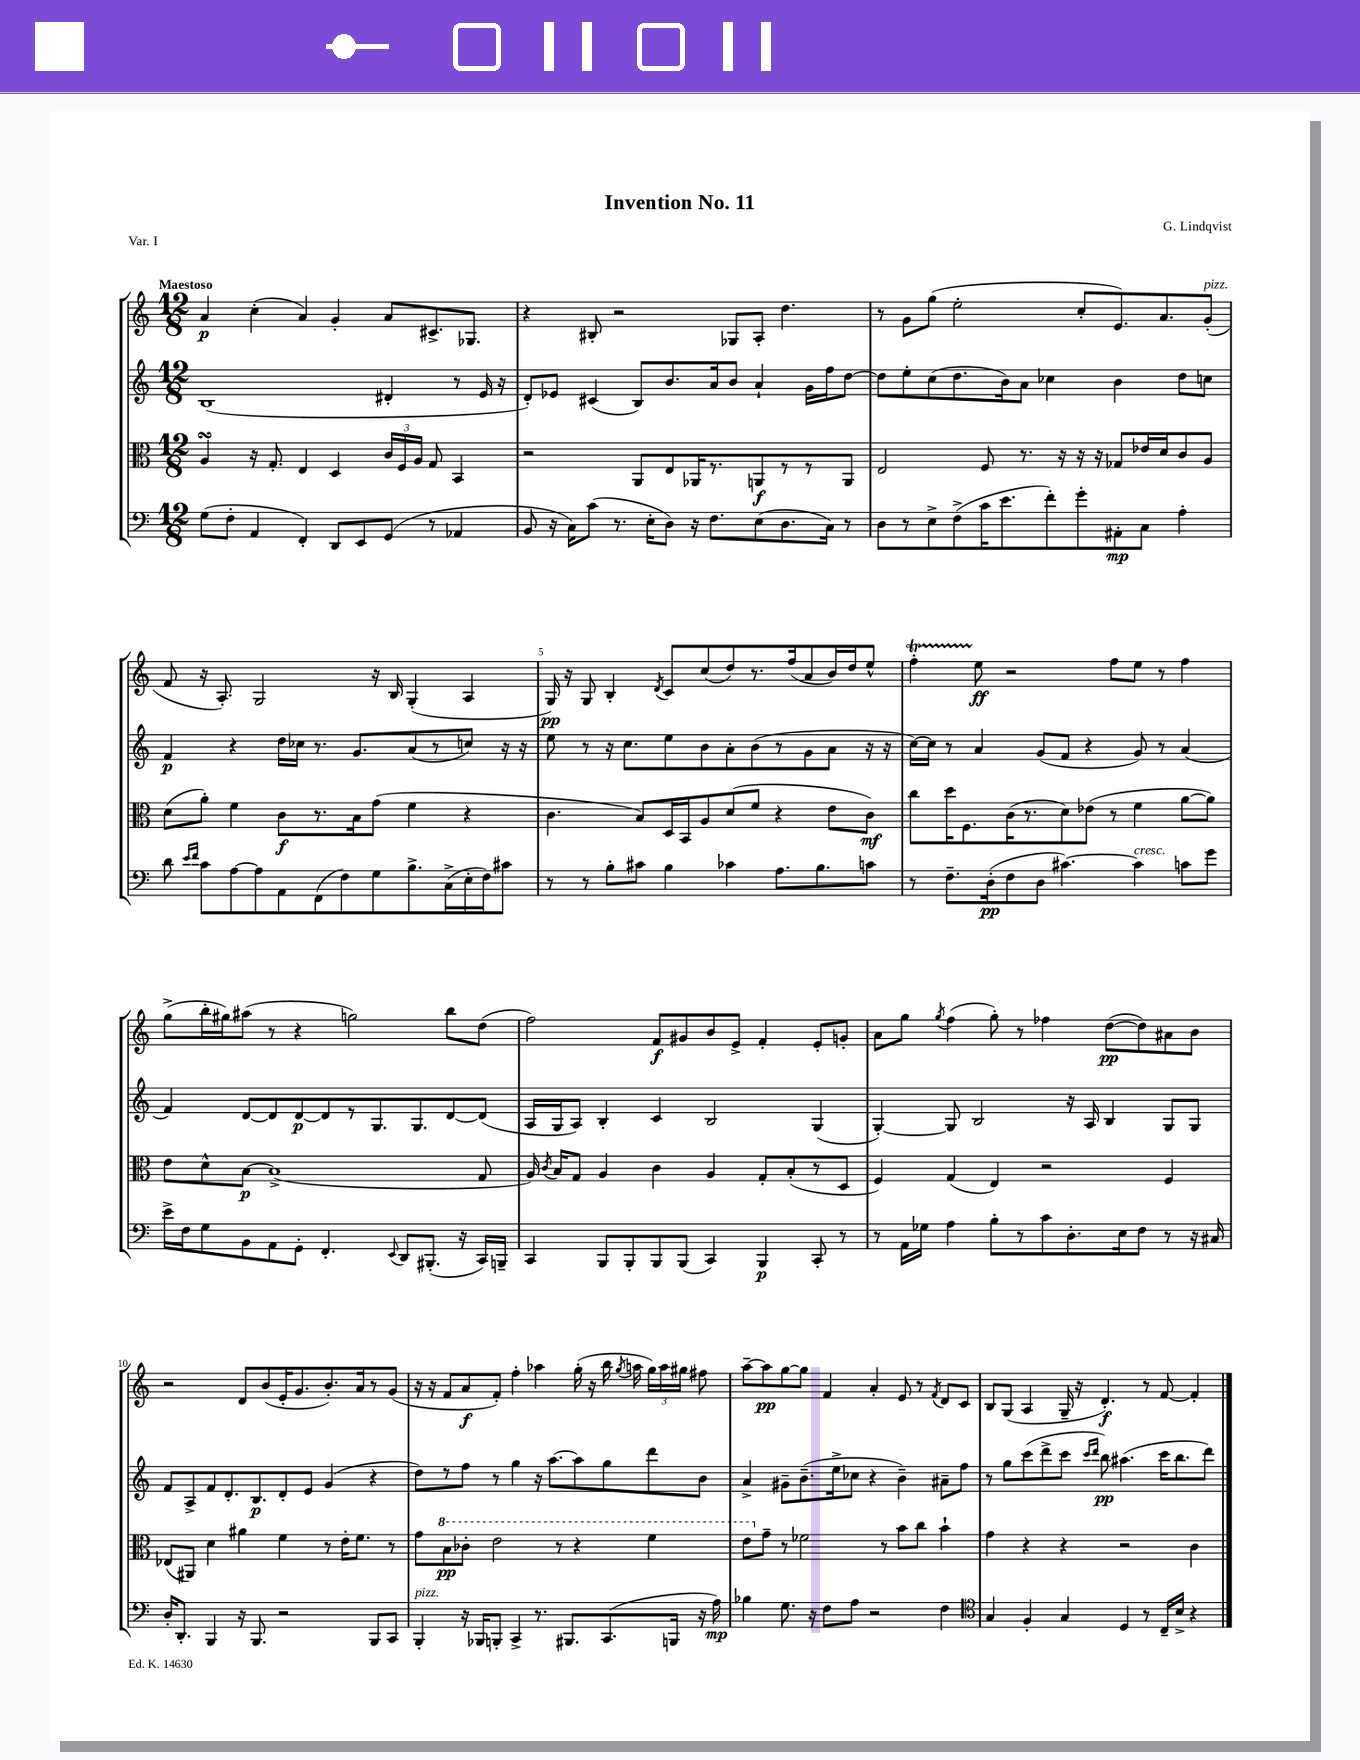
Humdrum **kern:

**kern	**kern	**kern	**kern
*staff4	*staff3	*staff2	*staff1
*clefF4	*clefC3	*clefG2	*clefG2
*k[]	*k[]	*k[]	*k[]
*M12/8	*M12/8	*M12/8	*M12/8
(8G	4A	(1B	4a
8F'	.	.	.
4AA	16r	.	(4cc'
.	8.G'	.	.
4FF')	4E	.	4a)
8DD	4D	.	4g'
8EE	.	.	.
(8GG	24c	4d#'	8a
.	24F	.	.
.	24A	.	.
8r	8G	.	8.c#^
4AA-	4BB	8r	.
.	.	.	8.G-
.	.	16e	.
.	.	16r	.
=	=	=	=
8BB	2r	8d')	4r
16r	.	8e-	.
16C)	.	.	.
(8c	.	(4c#	8B#'
8.r	.	.	2r
.	8AA	8B)	.
16E'	.	.	.
8D)	8E	8.b	.
16r	16AA-	.	.
8.F	8.r	16a	.
.	.	8b	8G-
(8E	8AA	4a`	8A'
8.D	8r	.	4.dd
.	8r	16g	.
16C)	.	16ff	.
8r	8AA	[8dd	.
=	=	=	=
8D	2E	8dd]	8r
8r	.	8ee'	8g
8E^	.	(8cc	(8gg
(8F^	.	8.dd	2ee'
16c	8F	.	.
8.e	.	16b)	.
.	8.r	8a	.
8f')	.	4cc-	.
.	16r	.	.
8g'	16r	.	8cc'
.	16r	.	.
8AA#'	8G-	4b	8.e)
8C	16e-	.	.
.	16d	.	8.a
4A'	8c	8dd	.
.	8A	8cc	(8g'
=	=	=	=
8d	(8d	4f	8f
16qqe	.	.	.
16qqf	.	.	.
8c	8a')	.	16r
.	.	.	8.A')
[8A	4f	4r	.
8A]	.	.	2G
8AA	8c	16dd	.
.	.	16cc-	.
(8FF	8.r	8.r	.
8F)	.	.	.
.	16B	8.g	.
8G	(8g	.	16r
.	.	.	16B
8.B^	4f	(8a	(4G'
.	.	8r	.
(16C^	.	.	.
16E'	4r	8cc)	4A
16F)	.	.	.
8c#	.	16r	.
.	.	16r	.
=	=	=	=
8r	4.c	8ee	16G)
.	.	.	16r
8r	.	8r	8G
8B'	.	16r	4B'
.	.	8.cc	.
8c#	8B)	.	.
.	.	.	8qd
4B	16D	8ee	8c
.	16BB	.	.
.	8A	8b	(8cc
4c-	(8d	8a'	8dd)
.	8f	(8b	8.r
8.A	4r	8r	.
.	.	.	(16ff
.	.	8g	8a
8.B	.	.	.
.	8e	8a	16b)
.	.	.	16dd
8c	8c)	16r	8ee^^
.	.	16r	.
=	=	=	=
8r	8cc	[16cc)	4ff'
.	.	16cc]	.
8.F~	16dd	8r	.
.	8.F	.	.
.	.	4a	8ee
(16D'	.	.	.
8F	(16c	.	2r
.	8.r	.	.
8D	.	(8g	.
[4.c#)	8d)	8f	.
.	(8e-	4r	.
.	8r	.	8ff
4c#]	4f	8g)	8ee
.	.	8r	8r
8c	[8a	(4a	4ff
8g	8a])	.	.
=	=	=	=
16e^	8e	4f)	(8gg^
16F	.	.	.
8G	8d^^	.	16bb'
.	.	.	16gg#)
8BB	[8B	[8d	(8aa#
8AA	(1B^]	8d]	8r
8GG'	.	[8d	4r
4.FF'	.	8d]	.
.	.	8r	2gg)
.	.	8.G	.
8qqEE	.	.	.
8DD	.	.	.
.	.	8.G	.
(8.BBB#'	.	.	.
.	.	[8d	8bb
16r	.	.	.
16CC)	8G	(8d]	(8dd
16BBB~	.	.	.
=	=	=	=
4CC	16A)	16A	2ff)
.	8qc	.	.
.	16B	16G	.
.	8G	8A)	.
8BBB	4A	4B'	.
8BBB'	.	.	.
8BBB	4c	4c	8f
(8BBB	.	.	8g#
4CC)	4A	2B	8b
.	.	.	8e^
4BBB	8G'	.	4f'
.	(8B'	.	.
8CC'	8r	(4G	8e'
8r	8D	.	8g'
=	=	=	=
8r	4F)	[4G')	8a
16AA	.	.	8gg
16G-	.	.	.
.	.	.	8qgg
4A	(4G	8G]	(4ff
.	.	2B	.
8B'	4E)	.	8gg')
8r	.	.	8r
8c	2r	.	4ff-
8.D'	.	16r	.
.	.	16A	.
.	.	4B	([8dd
16E	.	.	.
8F	.	.	8dd])
8r	4F	8G	8a#
16r	.	8G	8b
16C#	.	.	.
=	=	=	=
16D'	(8E-	8f	2r
8.DD'	.	.	.
.	8AA#)	8A^	.
4BBB	4d	8f	.
.	.	8.d'	.
16r	4a#	.	8d
8.BBB	.	8.B	.
.	.	.	(8b
2r	4f	8d'	16e'
.	.	.	8.g
.	.	8e	.
.	8r	(4g	8.b')
.	16e'	.	.
.	8.f	.	16a
8BBB	.	4r	8r
8CC	8r	.	(8g
=	=	=	=
4BBB'	8g	8dd)	16r
.	.	.	16r
.	8b	8r	8f
16r	8cc-'	8ff	8a
16BBB-	.	.	.
8BBB'	2ee	8r	8f')
4CC^	.	4gg	4ff'
8.r	.	16r	4aa-
.	.	[8.aa	.
.	8r	.	.
8.BBB#	.	.	.
.	4r	8aa]	(16gg'
.	.	.	16r
(8.CC	.	8gg	16bb
.	.	.	8qgg
.	.	.	16aa
.	4ff	8ddd	24gg)
.	.	.	24aa
16BBB	.	.	.
.	.	.	24gg#
16r	.	8b	8ff#
16A)	.	.	.
=	=	=	=
4B-	8ee	4a^	[8aa~
.	8g~	.	8aa]
8.G	8r	8g#~	[8gg
.	2f-	(8.b~	8gg]
16r	.	.	.
8F	.	.	4f
.	.	16ee^	.
8A	.	8cc-	.
2r	.	4r	4a'
.	8r	.	.
.	8b	4b~)	8e
.	8cc	.	8r
.	.	.	8qf
4F	4b`	8a#~	8d
.	.	8ff	8c
=	=	=	=
*clefC4	*	*	*
4G	4g	8r	8B
.	.	8gg	(8G
4F'	4r	(8ccc	4A
.	.	8ddd^	.
4G	4r	8ccc	16G~
.	.	.	16r
.	.	16qqccc	.
.	.	16qqddd	.
.	.	8bb)	4.d')
4D	2r	(4.aa#	.
8r	.	.	8r
16C~	.	16ccc	[8f
16B^	.	8.bb	.
4r	4c	.	4f']
.	.	8ddd)	.
==	==	==	==
*-	*-	*-	*-
